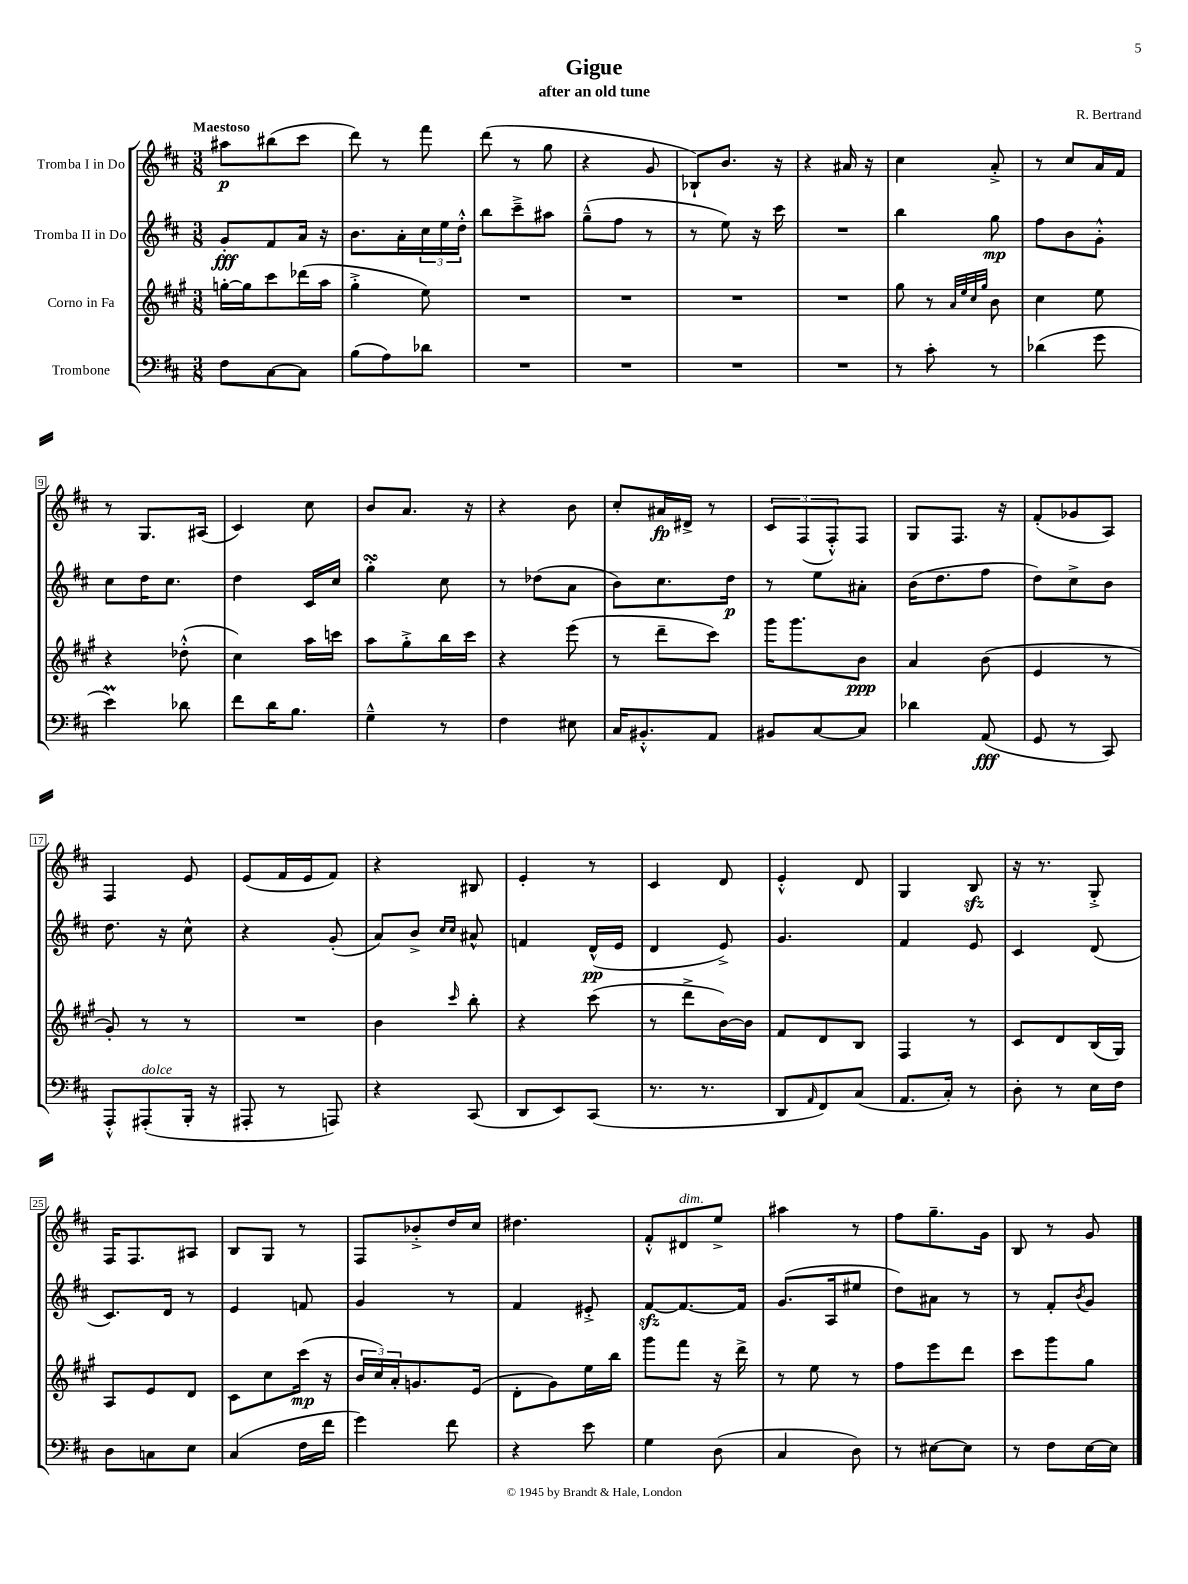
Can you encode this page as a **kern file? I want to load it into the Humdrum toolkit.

**kern	**kern	**kern	**kern
*staff4	*staff3	*staff2	*staff1
*clefF4	*clefG2	*clefG2	*clefG2
*k[f#c#]	*k[f#c#g#]	*k[f#c#]	*k[f#c#]
*M3/8	*M3/8	*M3/8	*M3/8
8F#	[16gg'	8g'	8aa#
.	16gg]	.	.
[8C#	8ccc#	8f#	(8bb#
8C#]	(16ddd-	16a	8ccc#
.	16aa	16r	.
=	=	=	=
(8B	4gg#'^	8.b	8ddd)
8A)	.	.	8r
.	.	16a'	.
8d-	8ee)	24cc#	8fff#
.	.	24ee	.
.	.	24dd'^^	.
=	=	=	=
4.r	4.r	8bb	(8ddd
.	.	8ccc#~^	8r
.	.	8aa#	8gg
=	=	=	=
4.r	4.r	(8gg~^^	4r
.	.	8ff#	.
.	.	8r	8g
=	=	=	=
4.r	4.r	8r	8B-`)
.	.	8ee)	8.b
.	.	16r	.
.	.	16ccc#	16r
=	=	=	=
4.r	4.r	4.r	4r
.	.	.	16a#
.	.	.	16r
=	=	=	=
8r	8gg#	4bb	4cc#
8c#'	8r	.	.
.	32qqa	.	.
.	32qqee	.	.
.	32qqcc#	.	.
.	32qqgg#	.	.
8r	8b	8gg	8a'^
=	=	=	=
(4d-	4cc#	8ff#	8r
.	.	8b	8cc#
8g	8ee	8g'^^	16a
.	.	.	16f#
=	=	=	=
4e)	4r	8cc#	8r
.	.	16dd	8.G
.	.	8.cc#	.
8d-	(8dd-'^^	.	.
.	.	.	(16A#
=	=	=	=
8f#	4cc#)	4dd	4c#)
16d	.	.	.
8.B	.	.	.
.	16aa	16c#	8cc#
.	16ccc	16cc#	.
=	=	=	=
4G~^^	8aa	4gg'	8b
.	8gg#'^	.	8.a
8r	16bb	8cc#	.
.	16ccc#	.	16r
=	=	=	=
4F#	4r	8r	4r
.	.	(8dd-	.
8E#	(8eee	8a	8b
=	=	=	=
16C#	8r	8b)	8cc#'
8.BB#'^^	.	.	.
.	8ddd~	8.cc#	16a#
.	.	.	16d#^
8AA	8ccc#)	.	8r
.	.	16dd	.
=	=	=	=
8BB#	16ggg#	8r	12c#
.	8.ggg#	.	.
.	.	.	(12F#
[8C#	.	8ee	.
.	.	.	12F#'^^)
8C#]	8b	8a#'	8F#
=	=	=	=
4d-	4a	(16b	8G
.	.	8.dd	.
.	.	.	8.F#
(8AA	(8b	8ff#	.
.	.	.	16r
=	=	=	=
8GG	4e	8dd)	(8f#'
8r	.	8cc#^	8g-
8CC#)	8r	8b	8A)
=	=	=	=
8AAA'^^	8g#')	8.dd	4F#
(8AAA#'	8r	.	.
.	.	16r	.
16BBB'	8r	8cc#^^	8e
16r	.	.	.
=	=	=	=
8AAA#'	4.r	4r	(8e
8r	.	.	16f#
.	.	.	16e
8AAA)	.	(8g'	8f#)
=	=	=	=
4r	4b	8a)	4r
.	.	8b^	.
.	.	16qqcc#	.
.	16qqccc#	16qqcc#	.
(8CC#	8bb'	8a#^^	8B#
=	=	=	=
8DD	4r	4f	4e'
8EE)	.	.	.
(8CC#	(8ccc#	(16d^^	8r
.	.	16e	.
=	=	=	=
8.r	8r	4d	4c#
.	8ddd^	.	.
8.r	.	.	.
.	[16b)	8e^)	8d
.	16b]	.	.
=	=	=	=
8DD	8f#	4.g	4e'^^
16qqAA	.	.	.
8FF#)	8d	.	.
(8C#	8B	.	8d
=	=	=	=
8.AA	4F#	4f#	4G
16C#')	.	.	.
8r	8r	8e	8B
=	=	=	=
8D'	8c#	4c#	16r
.	.	.	8.r
8r	8d	.	.
16E	(16B	(8d	8G'^
16F#	16G#)	.	.
=	=	=	=
8D	8A	8.c#)	16F#
.	.	.	8.F#
8C	8e	.	.
.	.	16d	.
8E	8d	8r	8A#
=	=	=	=
(4C#	8c#	4e	8B
.	8cc#	.	8G
16F#	(16ccc#	8f	8r
16f#	16r	.	.
=	=	=	=
4g)	24b	4g	8F#
.	24cc#)	.	.
.	24a'	.	.
.	8.g	.	8b-'^
8f#	.	8r	16dd
.	(16e	.	16cc#
=	=	=	=
4r	8d'	4f#	4.dd#
.	8g#)	.	.
8e	16ee	8e#'^	.
.	16bb	.	.
=	=	=	=
4G	8ggg#	[8f#	8f#'^^
.	8fff#	8.f#_	8d#
(8D	16r	.	8ee^
.	16ddd^	16f#]	.
=	=	=	=
4C#	8r	(8.g	4aa#
.	8ee	.	.
.	.	16A	.
8D)	8r	8ee#	8r
=	=	=	=
8r	8ff#	8dd)	8ff#
[8E#	8eee	8a#	8.gg~
8E#]	8ddd	8r	.
.	.	.	16g
=	=	=	=
8r	8ccc#	8r	8B
8F#	8ggg#	8f#'	8r
.	.	8qb	.
[16E	8gg#	8g	8g
16E]	.	.	.
==	==	==	==
*-	*-	*-	*-
